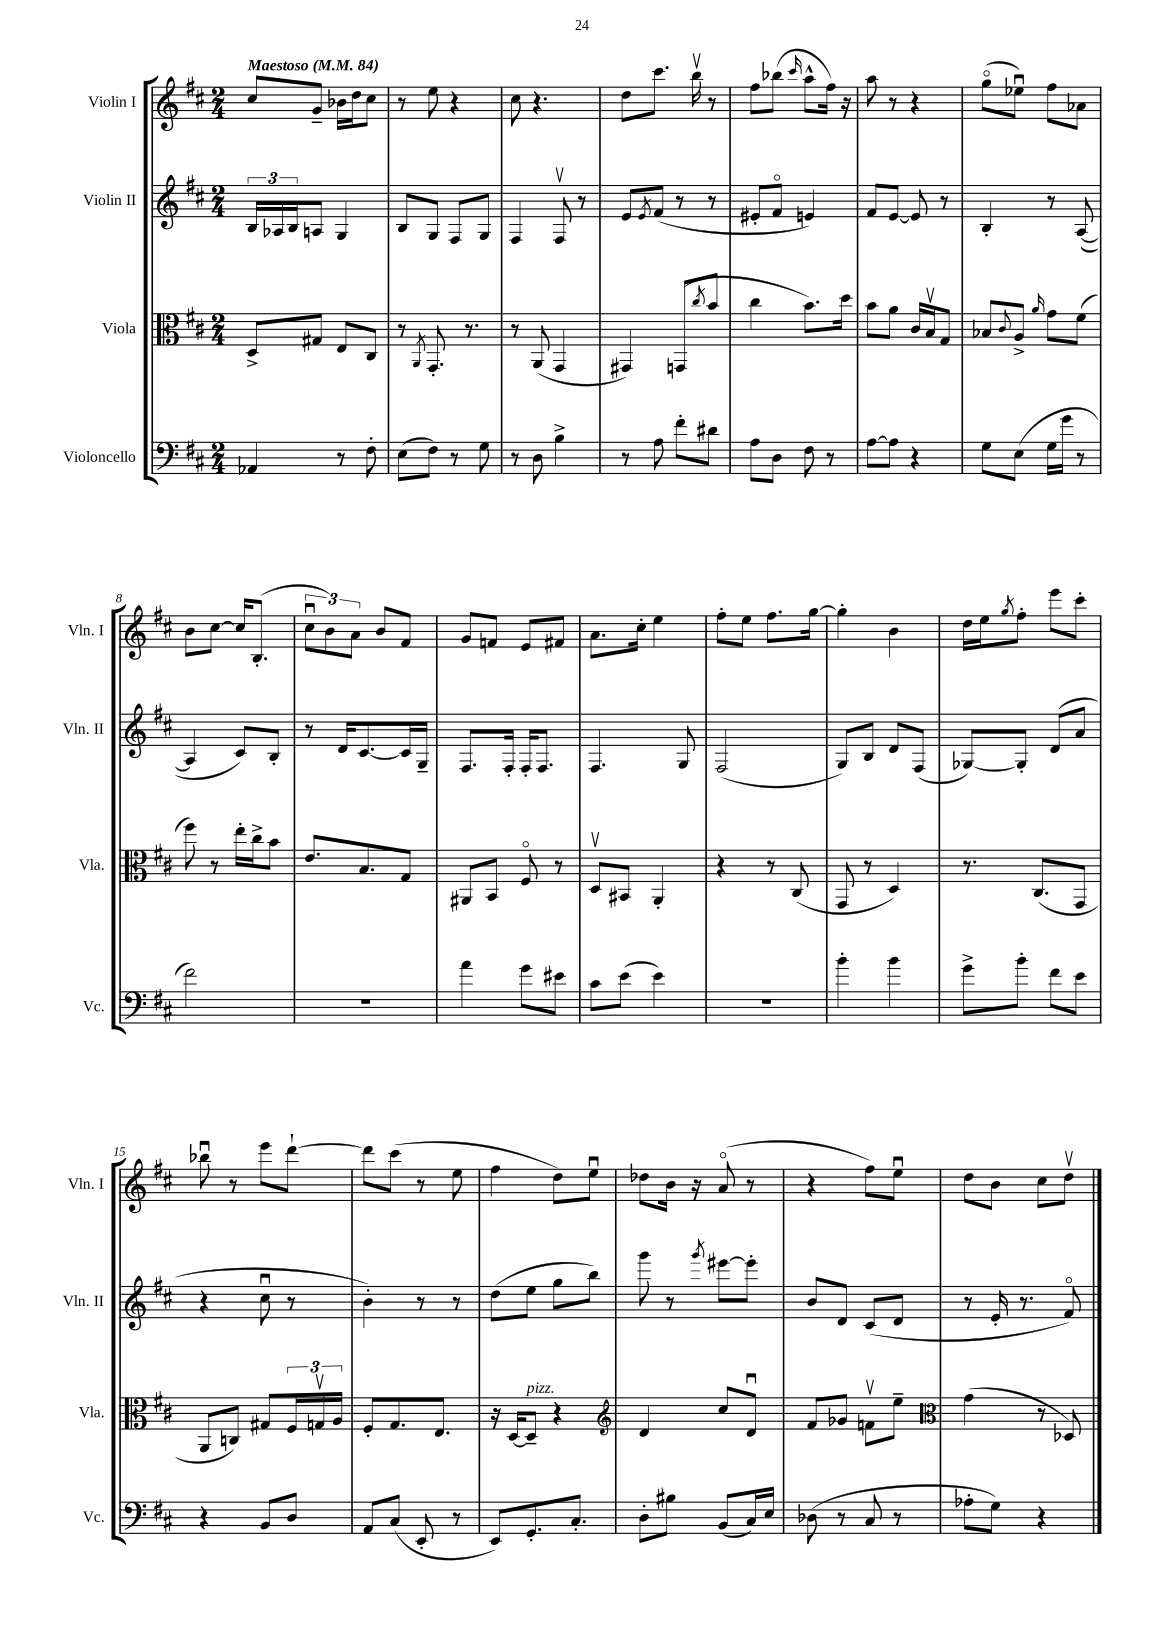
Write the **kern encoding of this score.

**kern	**kern	**kern	**kern
*part4	*part3	*part2	*part1
*staff4	*staff3	*staff2	*staff1
*I"Violoncello	*I"Viola	*I"Violin II	*I"Violin I
*I'Vc.	*I'Vla.	*I'Vln. II	*I'Vln. I
*clefF4	*clefC3	*clefG2	*clefG2
*k[f#c#]	*k[f#c#]	*k[f#c#]	*k[f#c#]
*M2/4	*M2/4	*M2/4	*M2/4
*MM84	*MM84	*MM84	*MM84
=1	=1	=1	=1
!	!	!	!LO:TX:a:B:t=Maestoso
4AA-X/	8D^/L	24B/LL	8cc#/L
.	.	24A-X/	.
.	.	24B/J	.
.	8G#X/J	8An/J	8g~/J
8r	8E/L	4G/	16b-X\LL
.	.	.	16dd\J
8F#'\	8C#/J	.	8cc#\J
=2	=2	=2	=2
(8E\L	8r	8B/L	8r
.	8qAA/	.	.
8F#\J)	8.GG'/	8G/J	8ee\
8r	.	8F#/L	4r
.	8.r	.	.
8G\	.	8G/J	.
=3	=3	=3	=3
8r	8r	4F#/	8cc#\
8D\	(8AA/	.	4.r
4B^\	4GG/	8F#v/	.
.	.	8r	.
=4	=4	=4	=4
8r	4GG#X/)	8e/L	8dd\L
.	.	8qe/	.
8A\	.	(8f#/J	8.ccc#\J
8f#'\L	(8GGn/L	8r	.
.	.	.	16bbv\
.	8qcc#/	.	.
8d#X\J	8b/J	8r	8r
=5	=5	=5	=5
8A\L	4cc#\	8e#X'/L	8ff#\L
8D\J	.	8f#/J	(8bb-X\J
.	.	.	16qqccc#/
8F#\	8.b\L)	4en/)	8aa^^\L
8r	.	.	16ff#\Jk)
.	16dd\Jk	.	16r
=6	=6	=6	=6
[8A\L	8b\L	8f#/L	8aa\
8A\J]	8a\J	[8e/J	8r
4r	16c#/LL	8e/]	4r
.	16Bv/J	.	.
.	8G/J	8r	.
=7	=7	=7	=7
8G\L	8B-X/L	4B'/	(8gg\L
.	8qqc#/	.	.
(8E\J	8A^/J	.	8ee-Xu\J)
.	16qqa/	.	.
16G\LL	8g\L	8r	8ff#\L
16g\JJ	.	.	.
8r	(8f#\J	([8A/	8a-X\J
!!LO:LB:g=z
=8	=8	=8	=8
2f#\)	8ff#\)	4A/]	8b\L
.	8r	.	[8cc#\J
.	16ee'\LL	8c#/L)	16cc#/KL]
.	16cc#^\J	.	(8.B'/J
.	8b\J	8B'/J	.
=9	=9	=9	=9
2r	8.e/L	8r	12cc#u\L
.	.	.	12b\)
.	.	16d/KL	.
.	.	.	12a\J
.	8.B/	[8.c#/	.
.	.	.	8b/L
.	8G/J	16c#/L]	8f#/J
.	.	16G~/JJ	.
=10	=10	=10	=10
4a\	8AA#X/L	8.F#/L	8g/L
.	8BB/J	.	8fn/J
.	.	16F#'/Jk	.
8g\L	8F#/	16F#'/KL	8e/L
.	.	8.F#/J	.
8e#X\J	8r	.	8f#X/J
=11	=11	=11	=11
8c#\L	8Dv/L	4.F#/	8.a\L
(8e\J	8BB#X/J	.	.
.	.	.	16cc#'\Jk
4e\)	4AA'/	.	4ee\
.	.	8G/	.
=12	=12	=12	=12
2r	4r	(2F#/	8ff#'\L
.	.	.	8ee\J
.	8r	.	8.ff#\L
.	(8C#/	.	.
.	.	.	[16gg\Jk
=13	=13	=13	=13
4b'\	8GG/	8G/L)	4gg'\]
.	8r	8B/J	.
4b\	4D/)	8d/L	4b\
.	.	(8F#/J	.
=14	=14	=14	=14
8g^\L	8.r	[8G-X/L)	16dd\LL
.	.	.	16ee\J
.	.	.	8qgg/
8b'\J	.	8G-'/J]	8ff#'\J
.	(8.C#/L	.	.
8f#\L	.	(8d/L	8eee\L
8e\J	8GG/J	8a/J	8ccc#'\J
!!LO:LB:g=z
=15	=15	=15	=15
4r	8AA/L	4r	8bb-Xu\
.	8Cn/J)	.	8r
8BB/L	8G#X/L	8cc#u\	8eee\L
8D/J	24F#/L	8r	[8ddd`\J
.	24Gnv/	.	.
.	24A/JJ	.	.
=16	=16	=16	=16
8AA/L	8F#'/L	4b'\)	8ddd\L]
(8C#/J	8.G/	.	(8ccc#\J
8EE'/	.	8r	8r
.	8.E/J	.	.
8r	.	8r	8ee\
=17	=17	=17	=17
8EE/L)	16r	(8dd\L	4ff#\
.	[16D/KL	.	.
!	!LO:TX:a:i:t=pizz.	!	!
8.GG'/	8D~/J]	8ee\J	.
.	4r	8gg\L	8dd\L)
8.C#'/J	.	.	.
.	.	8bb\J)	8eeu\J
=18	=18	=18	=18
*	*clefG2	*	*
8D'\L	4d/	8ggg\	8dd-X\L
8B#X\J	.	8r	16b\Jk
.	.	.	16r
.	.	8qggg/	.
(8BB/L	8cc#/L	[8eee#X\L	(8a/
16C#/L)	8du/J	8eee#'\J]	8r
16E/JJ	.	.	.
=19	=19	=19	=19
(8D-X\	8f#/L	8b/L	4r
8r	8g-X/J	8d/J	.
8C#/	8fnv\L	(8c#/L	8ff#\L)
8r	8ee~\J	8d/J	8eeu\J
=20	=20	=20	=20
*	*clefC3	*	*
8A-X'\L	(4g\	8r	8dd\L
8G\J)	.	16e'/	8b\J
.	.	8.r	.
4r	8r	.	8cc#\L
.	8D-X/)	8f#/)	8ddv\J
==	==	==	==
*-	*-	*-	*-
